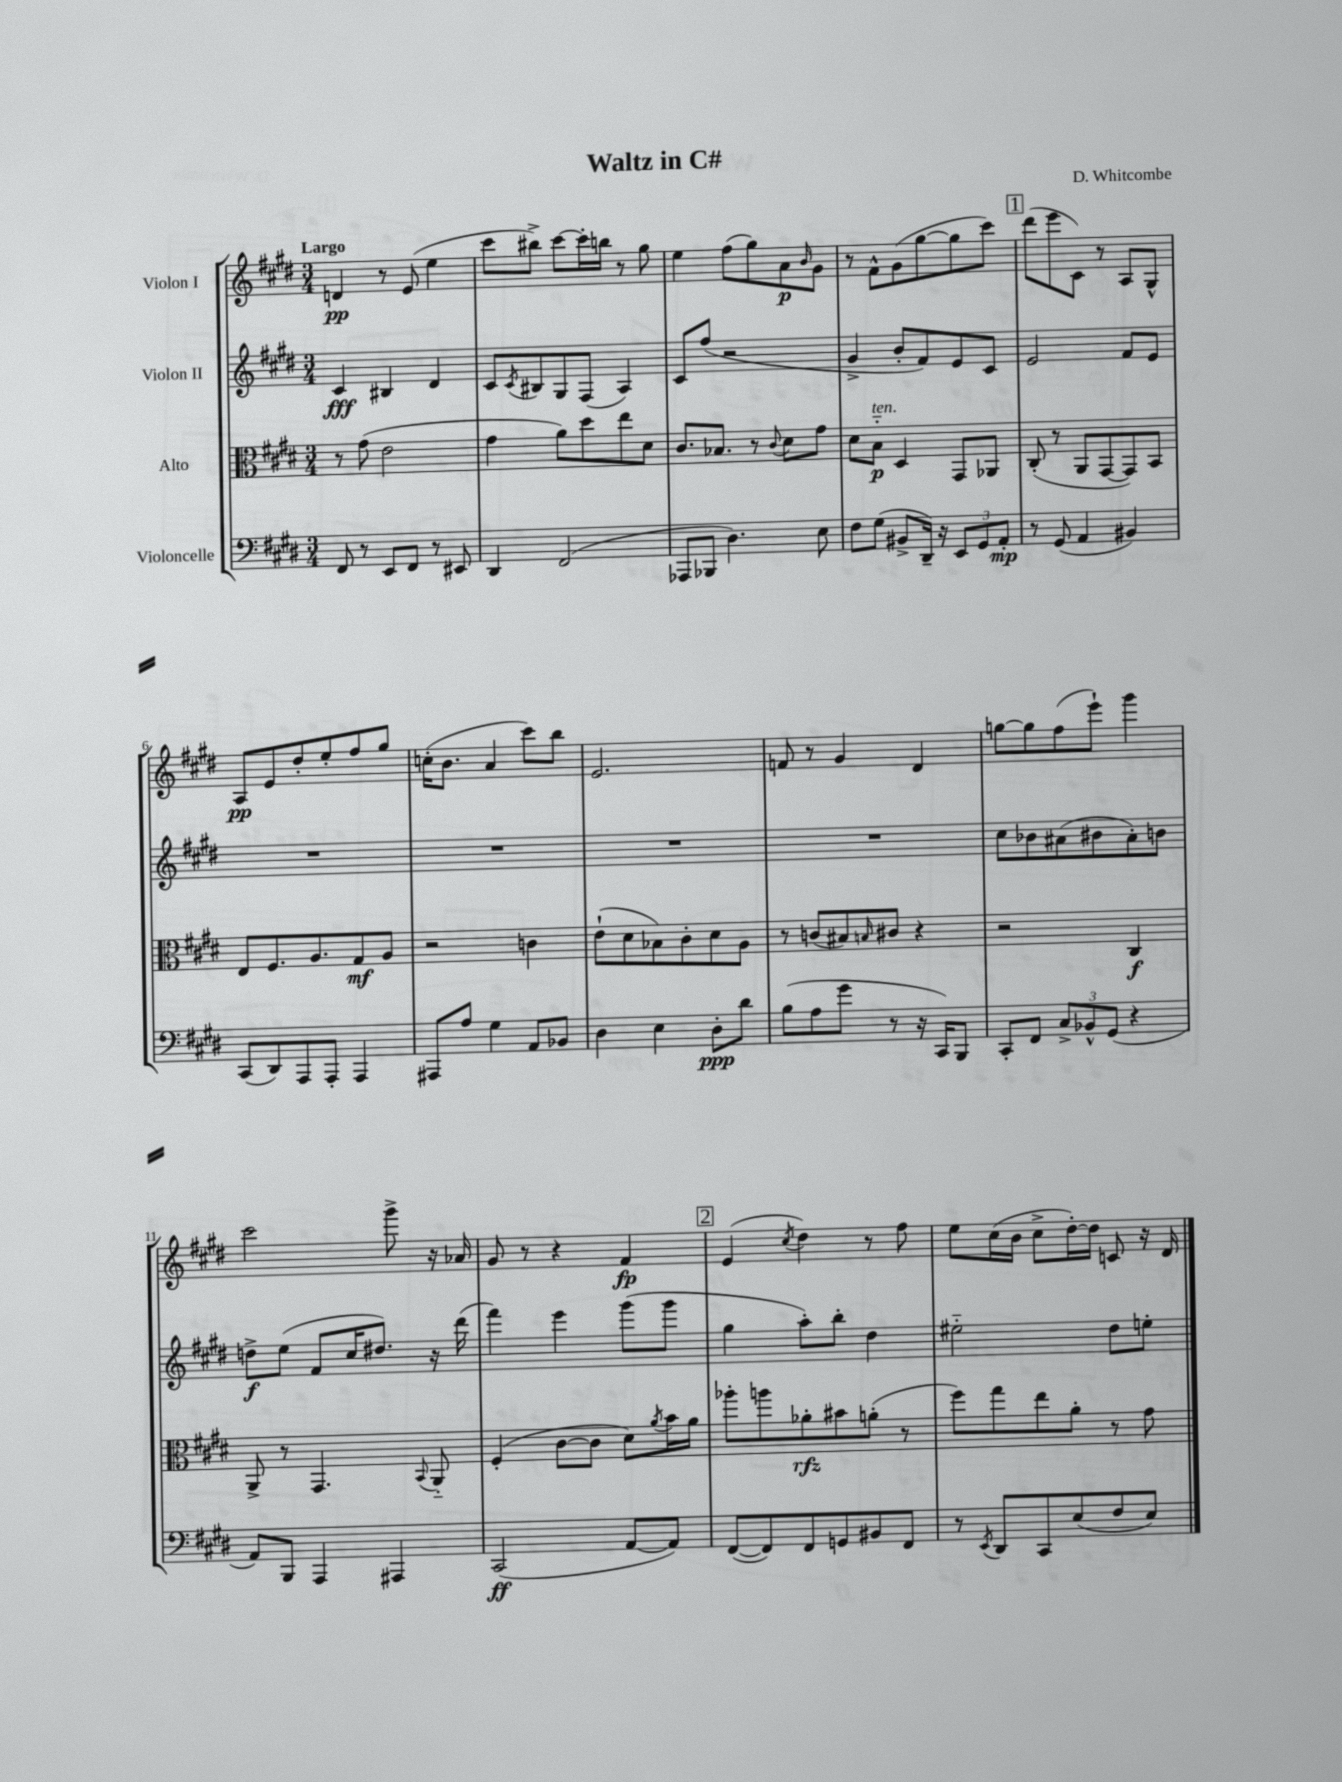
\header { title = "Waltz in C#" composer = "D. Whitcombe" }
<<
\new StaffGroup <<
\new Staff = "s0" \with { instrumentName = "Violon I" } {
    \clef treble \key e \major \numericTimeSignature \time 3/4 \tempo "Largo"
    d'4\pp r8 e'8( e''4 |
    cis'''8 bis''8->) cis'''8~ cis'''16-. b''16 r8 gis''8 |
    e''4 fis''8( gis''8) a'8\p \grace { b'16 } gis'8 |
    r8 fis'8-^ gis'8( gis''8~ gis''8 cis'''8) |
    \mark \markup { \box "1" } dis'''8( e'''8 cis'8) r8 a8 gis8-^ |
    a8\pp e'8 dis''8-. e''8-. fis''8 gis''8 |
    c''16-.( b'8. a'4 cis'''8) b''8 |
    e'2. |
    f'8 r8 gis'4 dis'4 |
    g''8~ g''8 fis''8( e'''8-!) gis'''4 |
    cis'''2 gis'''8-> r16 aes'16 |
    gis'8 r8 r4 fis'4\fp |
    \mark \markup { \box "2" } e'4( \acciaccatura { cis''8 } dis''4) r8 fis''8 |
    e''8 cis''16( b'16 cis''8-> dis''16~-.) dis''16 c'8 r16 dis'16 \bar "|." |
}
\new Staff = "s1" \with { instrumentName = "Violon II" } {
    \clef treble \key e \major \numericTimeSignature \time 3/4
    cis'4\fff bis4 dis'4 |
    cis'8 \acciaccatura { cis'8 } bis8 gis8 fis8( a4) |
    cis'8 fis''8( r2 |
    gis'4-> b'8-. fis'8) e'8 cis'8 |
    \mark \markup { \box "1" } e'2 fis'8 e'8 |
    R2. |
    R2. |
    R2. |
    R2. |
    cis''8 bes'8 ais'8( bis'8 ais'8-.) b'8 |
    d''8->\f e''8( fis'8 cis''16 dis''8.) r16 dis'''16( |
    fis'''4) e'''4 gis'''8( gis'''8 |
    \mark \markup { \box "2" } gis''4 a''8-.) b''8-. dis''4 |
    eis''2-_ dis''8 e''8-. \bar "|." |
}
\new Staff = "s2" \with { instrumentName = "Alto" } {
    \clef alto \key e \major \numericTimeSignature \time 3/4
    r8 gis'8( e'2 |
    gis'4 a'8) dis''8 e''8 dis'8 |
    cis'8. bes8. r8 \appoggiatura { cis'8 } dis'8 gis'8 |
    dis'8 b8-_\p^\markup { \italic "ten." } dis4 gis,8 aes,8 |
    \mark \markup { \box "1" } cis8-.( r8 a,8 gis,8~ gis,8) b,8 |
    e8 fis8. a8. gis8\mf a8 |
    r2 c'4 |
    e'8-!( dis'8 bes8) cis'8-. dis'8 a8 |
    r8 c'8( bis8) \grace { b16 } cis'8 r4 |
    r2 cis4\f |
    a,8-> r8 gis,4. \appoggiatura { b,8 } a,8-_ |
    fis4-.( cis'8~ cis'8 dis'8) \acciaccatura { a'8 } b'16 a'16 |
    \mark \markup { \box "2" } aes''8-. a''8 aes'8-.\rfz bis'8 a'8-.( r8 |
    fis''8) gis''8 e''8 a'8-. r8 gis'8 \bar "|." |
}
\new Staff = "s3" \with { instrumentName = "Violoncelle" } {
    \clef bass \key e \major \numericTimeSignature \time 3/4
    fis,8 r8 e,8 fis,8 r8 eis,8 |
    dis,4 fis,2( |
    aes,,8 bes,,8 dis4.) e8 |
    fis8 gis8( bis,8-> dis,16--) r16 \tuplet 3/2 { e,8 gis,8 a,8-.\mp } |
    \mark \markup { \box "1" } r8 gis,8( a,4 bis,4) |
    cis,8( dis,8) a,,8 a,,8-. a,,4 |
    ais,,8 a8 gis4 a,8 bes,8 |
    dis4 e4 dis8-.\ppp dis'8 |
    b8( a8 gis'8 r8 r16 cis,16) b,,8 |
    cis,8-. fis,8 \tuplet 3/2 { cis8-> bes,8-^ gis,8( } r4 |
    a,8) b,,8 a,,4 ais,,4 |
    cis,2\ff( a,8~ a,8) |
    \mark \markup { \box "2" } fis,8~( fis,8) fis,8 g,8 bis,8 fis,8 |
    r8 \acciaccatura { e,8 } dis,8 cis,8 e8( fis8 e8) \bar "|." |
}
>>
>>
